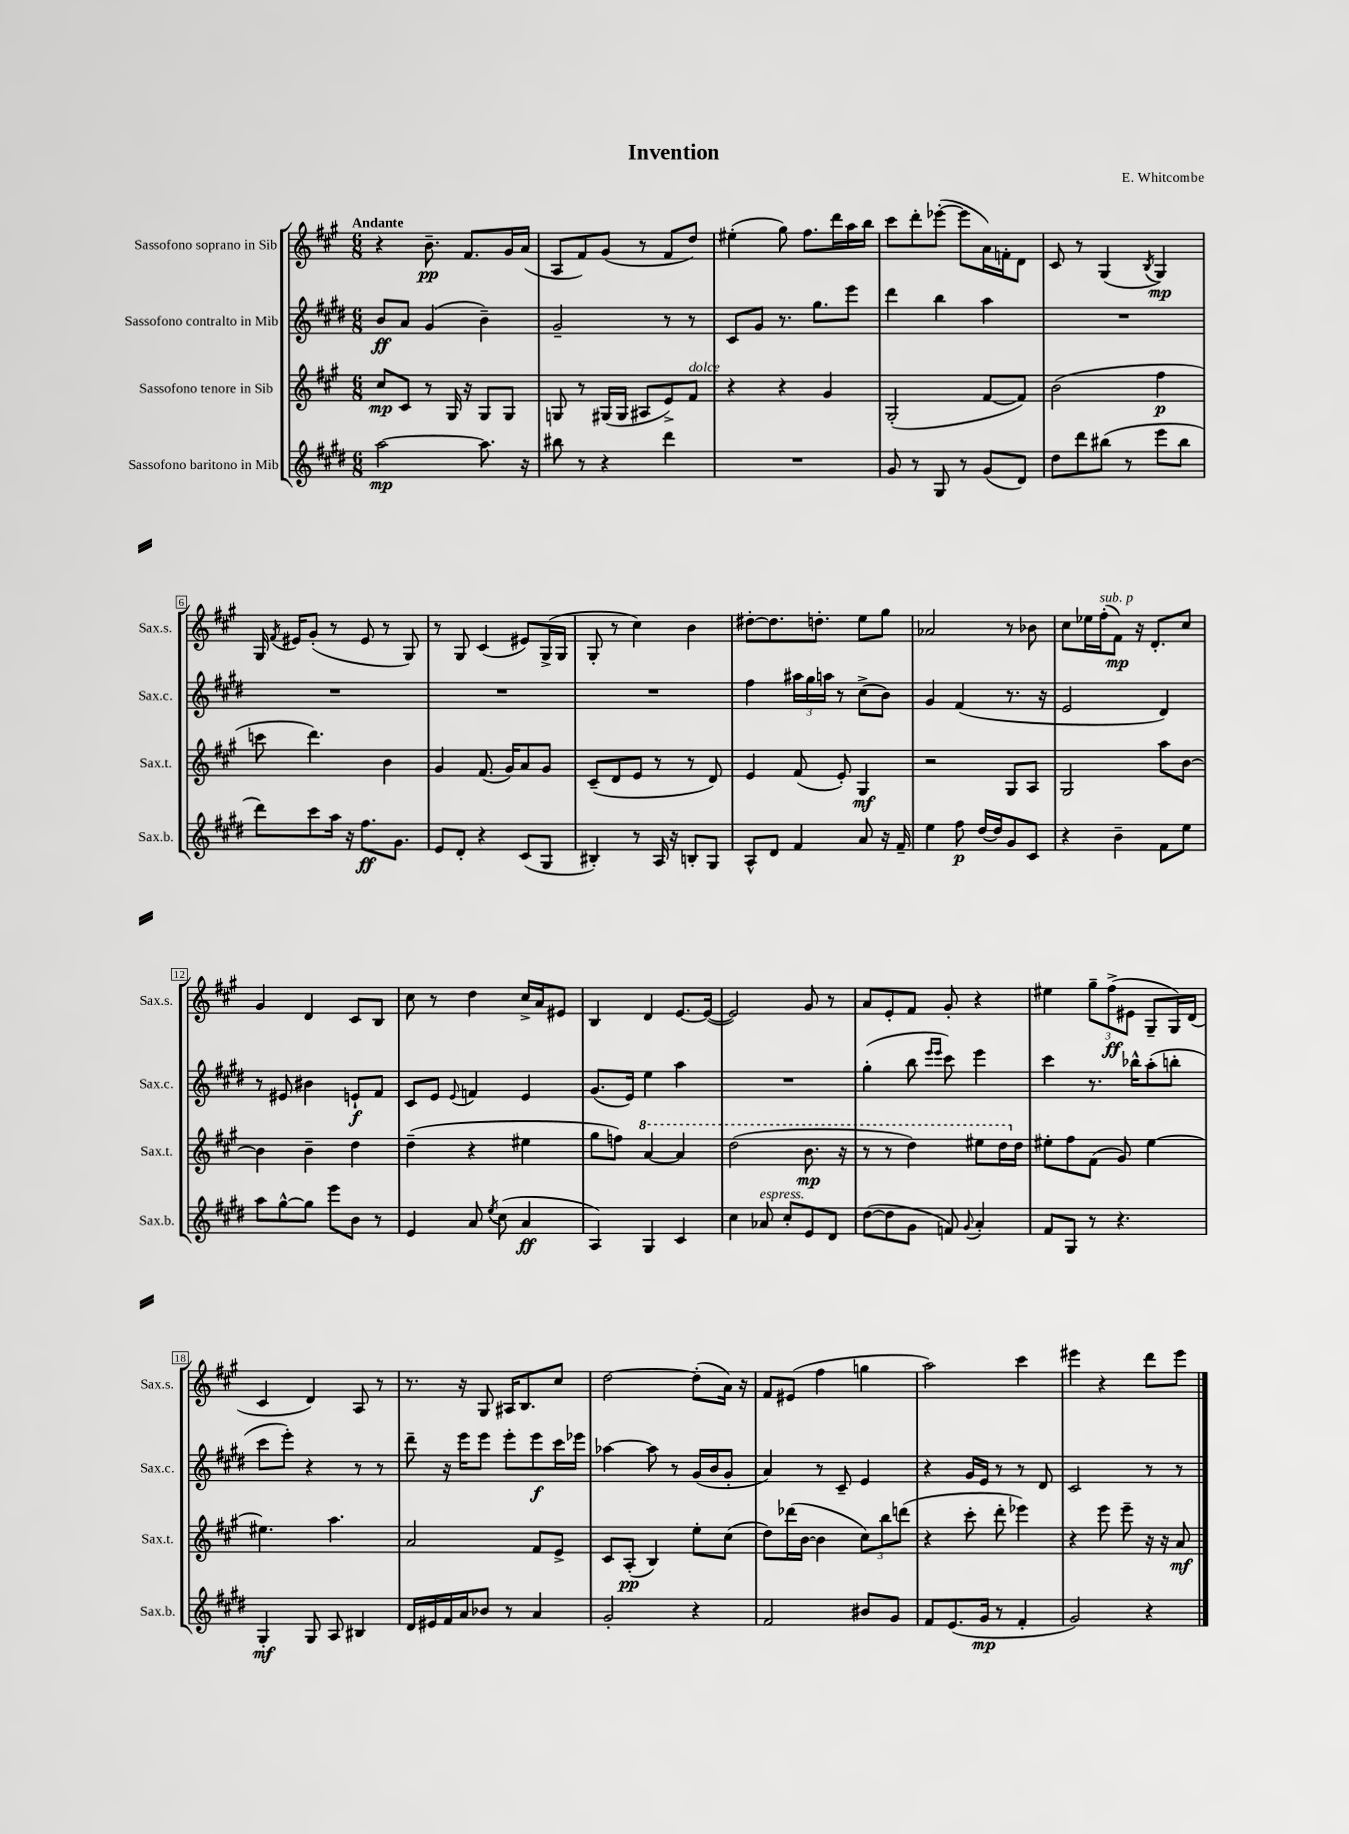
\header { title = "Invention" composer = "E. Whitcombe" }
<<
\new StaffGroup <<
\new Staff = "s0" \with { instrumentName = "Sassofono soprano in Sib" shortInstrumentName = "Sax.s." } {
    \clef treble \key a \major \numericTimeSignature \time 6/8 \tempo "Andante"
    \autoBeamOff r4 b'8.--\pp fis'8.[ gis'16 a'16]( |
    a8[ fis'8) gis'8]( r8 fis'8[ d''8]) |
    eis''4-.( gis''8) fis''8.[ d'''16 a''16 b''16] |
    cis'''8[ d'''8-. ees'''8]~-.( ees'''8[ a'16) f'16-. d'8] |
    cis'8 r8 gis4( \acciaccatura { b8 } gis4\mp) |
    gis16 \acciaccatura { fis'8 } eis'16[ gis'8]-.( r8 eis'8 r8 gis8) |
    r8 gis8 cis'4( eis'8[) gis16->( gis16] |
    gis8-. r8 cis''4) b'4 |
    dis''8[~-. dis''8. d''8.]-. e''8[ gis''8] |
    aes'2 r8 bes'8 |
    cis''8[ ees''16 fis''16-.^\markup { \italic "sub. p" }( fis'8]\mp) r16 d'8.[-. cis''8] |
    gis'4 d'4 cis'8[ b8] |
    cis''8 r8 d''4 cis''16[-> a'16 eis'8] |
    b4 d'4 e'8.[~ e'16]~( |
    e'2) gis'8 r8 |
    a'8[ e'8-. fis'8] gis'8-. r4 |
    eis''4 \tuplet 3/2 { gis''8[-- fis''8->\ff( eis'8] } gis8[-- gis16) d'16]( |
    cis'4 d'4) a8 r8 |
    r8. r16 gis8 ais16[ b8. cis''8] |
    d''2~ d''8[-.( a'16]) r16 |
    fis'8[ eis'8]( fis''4 g''4 |
    a''2) cis'''4 |
    eis'''4 r4 d'''8[ eis'''8] \bar "|." |
}
\new Staff = "s1" \with { instrumentName = "Sassofono contralto in Mib" shortInstrumentName = "Sax.c." } {
    \clef treble \key e \major \numericTimeSignature \time 6/8
    \autoBeamOff b'8[\ff a'8] gis'4( b'4--) |
    gis'2-- r8 r8 |
    cis'8[ gis'8] r8. gis''8.[ e'''8] |
    dis'''4 b''4 a''4 |
    R2. |
    R2. |
    R2. |
    R2. |
    fis''4 \tuplet 3/2 { ais''16[ gis''16 a''16] } r8 cis''8[->( b'8]) |
    gis'4 fis'4( r8. r16 |
    e'2 dis'4) |
    r8 eis'8 bis'4 e'8[-!\f fis'8] |
    cis'8[ e'8] \appoggiatura { e'8 } f'4 e'4 |
    gis'8.[( e'16]) e''4 a''4 |
    R2. |
    gis''4-.( b''8 \grace { e'''16[ e'''16] } cis'''8) e'''4 |
    cis'''4 r8. bes''16[-^ a''8-.( b''8]-. |
    cis'''8[ e'''8]-.) r4 r8 r8 |
    dis'''8-- r16 e'''16[ e'''8] e'''8[-. e'''8\f cis'''16 ees'''16] |
    aes''4~ aes''8 r8 gis'16[( b'16 gis'8]-. |
    a'4) r8 cis'8-- e'4 |
    r4 gis'16[ e'16] r8 r8 dis'8 |
    cis'2 r8 r8 \bar "|." |
}
\new Staff = "s2" \with { instrumentName = "Sassofono tenore in Sib" shortInstrumentName = "Sax.t." } {
    \clef treble \key a \major \numericTimeSignature \time 6/8
    \autoBeamOff cis''8[\mp cis'8] r8 gis16 r16 gis8[ gis8] |
    g8 r8 gis16[( gis16] ais8[ e'8->) fis'8]^\markup { \italic "dolce" } |
    r4 r4 gis'4 |
    gis2-.( fis'8[~ fis'8]) |
    b'2( fis''4\p |
    c'''8 d'''4.) b'4 |
    gis'4 fis'8.( gis'16[) a'8 gis'8] |
    cis'8[--( d'8 e'8] r8 r8 d'8) |
    e'4 fis'8( e'8-.) gis4\mf |
    r2 gis8[ a8] |
    gis2 a''8[ b'8]~ |
    b'4 b'4-- d''4 |
    d''4--( r4 eis''4 |
    gis''8[ f''8]) \ottava #1 a''4~ a''4 |
    d'''2( b''8.\mp r16 |
    r8 r8 d'''4) eis'''8[ d'''16 \ottava #0 d''16] |
    eis''8[-. fis''8 fis'8]( gis'8) eis''4~ |
    eis''4. a''4. |
    a'2 fis'8[ e'8]-> |
    cis'8[ a8]-.\pp( b4) e''8[-. cis''8]( |
    d''8[) des'''16( b'16]~ b'4 \tuplet 3/2 { cis''8[) b''8 d'''8]( } |
    r4 cis'''8-. d'''8-. ees'''4) |
    r4 e'''8 e'''8-- r16 r16 a'8\mf \bar "|." |
}
\new Staff = "s3" \with { instrumentName = "Sassofono baritono in Mib" shortInstrumentName = "Sax.b." } {
    \clef treble \key e \major \numericTimeSignature \time 6/8
    \autoBeamOff a''2~\mp a''8. r16 |
    bis''8 r8 r4 dis'''4 |
    R2. |
    gis'8 r8 gis8 r8 gis'8[( dis'8]) |
    dis''8[ dis'''8 bis''8]( r8 e'''8[ bis''8] |
    dis'''8[) cis'''8 a''16] r16 fis''8.[\ff gis'8.] |
    e'8[ dis'8]-. r4 cis'8[( gis8] |
    bis4-.) r8 a16 r16 b8[-. gis8] |
    a8[-^ dis'8] fis'4 a'8 r16 fis'16-- |
    e''4 fis''8\p dis''16[~ dis''16 gis'8 cis'8] |
    r4 b'4-- fis'8[ e''8] |
    a''8[ gis''8~-^ gis''8] e'''8[ b'8] r8 |
    e'4 a'8 \acciaccatura { e''8 } cis''8( a'4\ff |
    a4) gis4 cis'4 |
    cis''4 aes'8^\markup { \italic "espress." } cis''8[-. e'8 dis'8] |
    dis''8[~( dis''8 gis'8] f'8) \appoggiatura { gis'8 } a'4-. |
    fis'8[ gis8] r8 r4. |
    gis4-.\mf gis8 a8 bis4 |
    dis'16[ eis'16 fis'16 a'16 bes'8] r8 a'4 |
    gis'2-. r4 |
    fis'2 bis'8[ gis'8] |
    fis'8[ e'8.( gis'16]\mp r8 fis'4-. |
    gis'2) r4 \bar "|." |
}
>>
>>
\layout { \context { \Score \override BarNumber.stencil = #(make-stencil-boxer 0.1 0.3 ly:text-interface::print) } }
